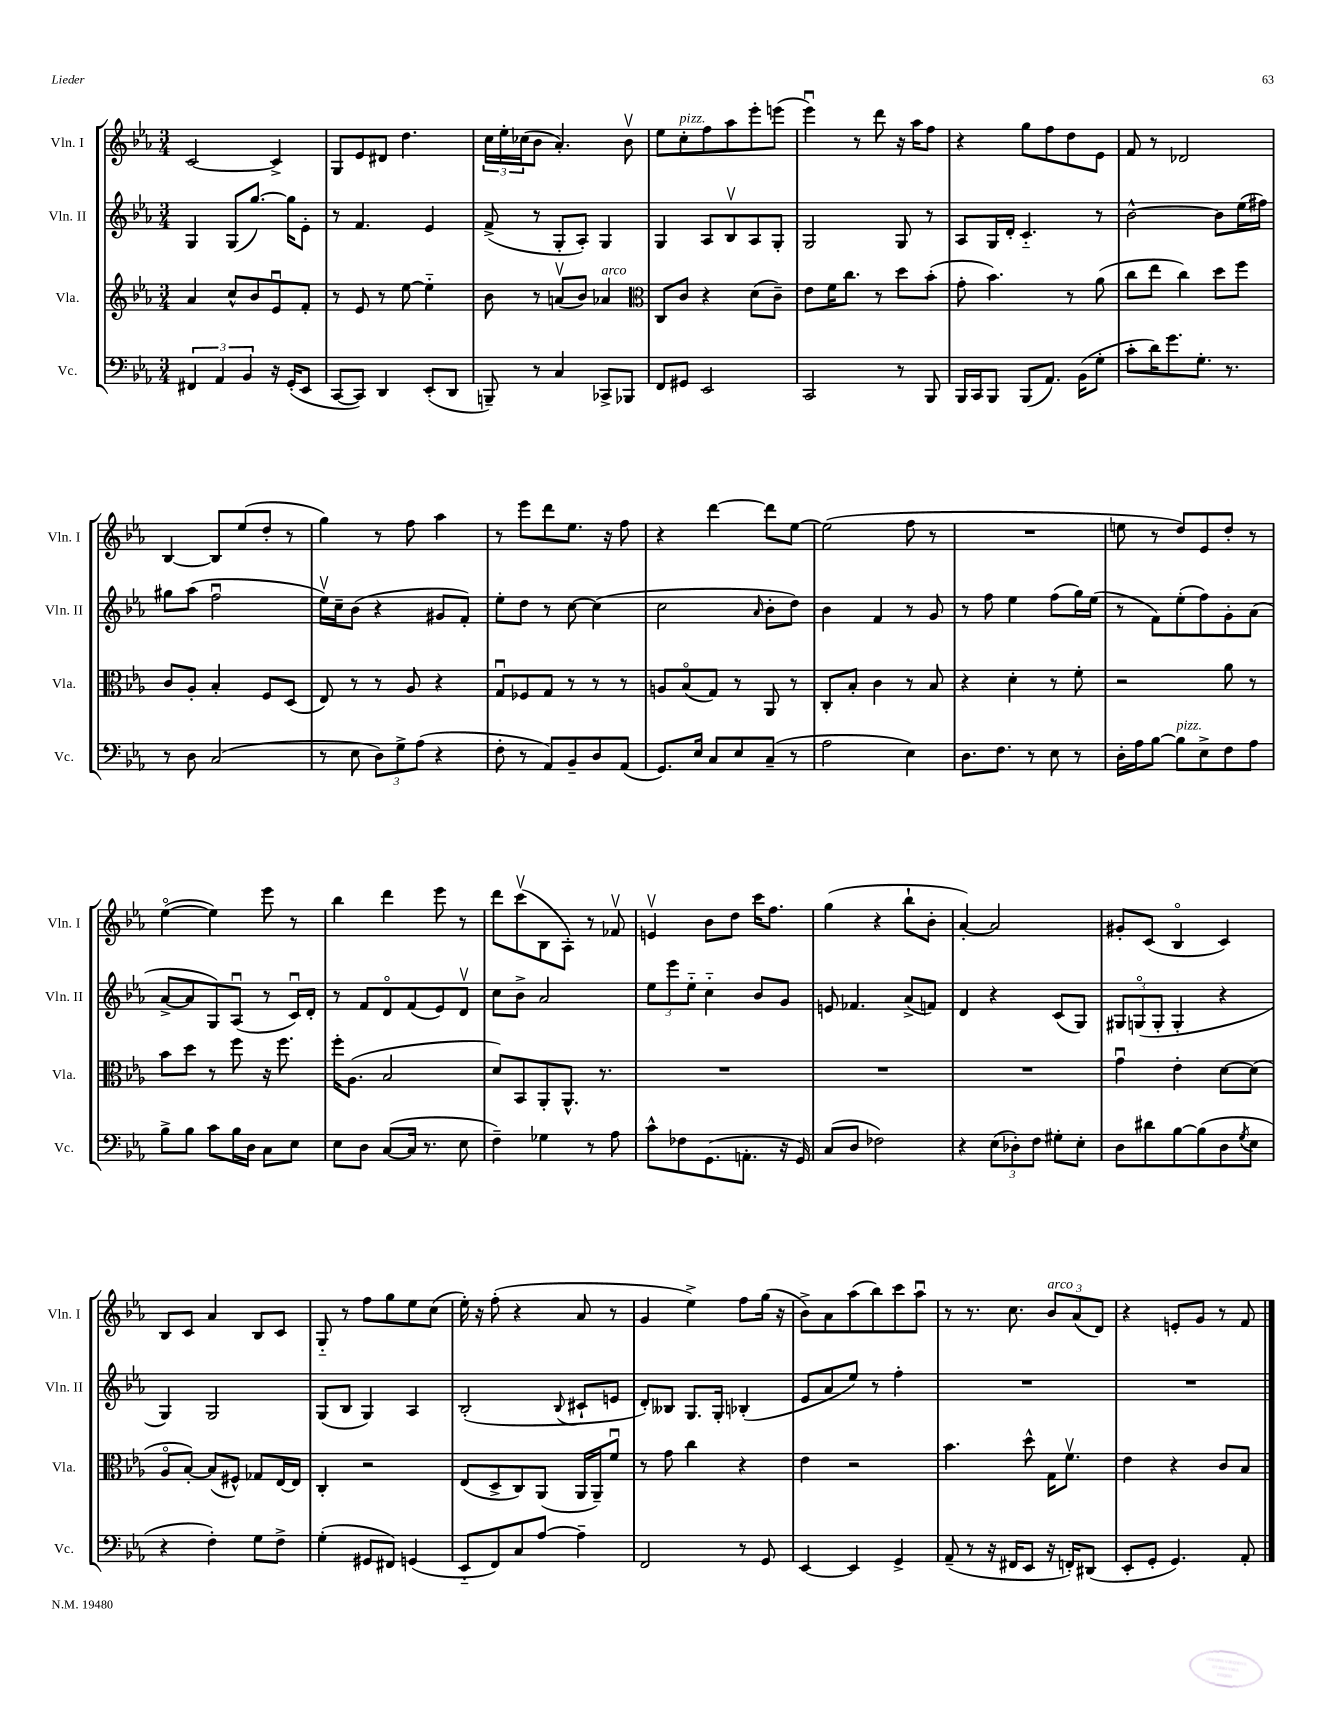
<<
\new StaffGroup <<
\new Staff = "s0" \with { instrumentName = "Vln. I" shortInstrumentName = "Vln. I" } {
    \clef treble \key ees \major \numericTimeSignature \time 3/4
    c'2~ c'4-> |
    g8 ees'8 dis'8 d''4. |
    \tuplet 3/2 { c''16 ees''16-. ces''16( } bes'8 aes'4.-.) bes'8\upbow |
    ees''8 c''8-.^\markup { \italic "pizz." } f''8 aes''8 ees'''8-. e'''8( |
    ees'''4\downbow) r8 d'''8 r16 aes''16 f''8 |
    r4 g''8 f''8 d''8 ees'8 |
    f'8 r8 des'2 |
    bes4~ bes8 ees''8( d''8-. r8 |
    g''4) r8 f''8 aes''4 |
    r8 ees'''8 d'''8 ees''8. r16 f''8 |
    r4 d'''4~ d'''8 ees''8~ |
    ees''2( f''8 r8 |
    R2. |
    e''8 r8 d''8) ees'8 d''8-. r8 |
    ees''4~\flageolet( ees''4) ees'''8 r8 |
    bes''4 d'''4 ees'''8 r8 |
    d'''8 c'''8\upbow( bes8 aes8-.) r8 fes'8\upbow |
    e'4\upbow bes'8 d''8 c'''16 f''8. |
    g''4( r4 bes''8-! bes'8-. |
    aes'4~-.) aes'2 |
    gis'8-. c'8( bes4\flageolet c'4) |
    bes8 c'8 aes'4 bes8 c'8 |
    g8-_ r8 f''8 g''8 ees''8 c''8( |
    ees''16-.) r16 f''8-.( r4 aes'8 r8 |
    g'4 ees''4->) f''8 g''16( r16 |
    bes'8->) aes'8 aes''8( bes''8) c'''8 aes''8\downbow |
    r8 r8. c''8. \tuplet 3/2 { bes'8^\markup { \italic "arco" } aes'8( d'8) } |
    r4 e'8-. g'8 r8 f'8 \bar "|." |
}
\new Staff = "s1" \with { instrumentName = "Vln. II" shortInstrumentName = "Vln. II" } {
    \clef treble \key ees \major \numericTimeSignature \time 3/4
    g4 g8( g''8.~) g''16 ees'8-. |
    r8 f'4. ees'4 |
    f'8->( r8 g8-. aes8-.) g4 |
    g4 aes8 bes8\upbow aes8 g8-. |
    g2 g8 r8 |
    aes8 g16 d'16-. c'4.-_ r8 |
    bes'2~-^ bes'8 ees''16( fis''16) |
    gis''8 aes''8( f''2\downbow |
    ees''16\upbow) c''16-- bes'8( r4 gis'8 f'8-.) |
    ees''8-. d''8 r8 c''8~ c''4( |
    c''2 \grace { aes'16 } bes'8-. d''8) |
    bes'4 f'4 r8 g'8 |
    r8 f''8 ees''4 f''8( g''16) ees''16( |
    r8 f'8) ees''8-.( f''8) g'8-. aes'8( |
    aes'8~-> aes'8 g8) aes8\downbow( r8 c'16\downbow) d'16-. |
    r8 f'8 d'8\flageolet f'8( ees'8) d'8\upbow |
    c''8 bes'8-> aes'2 |
    \tuplet 3/2 { ees''8 ees'''8 ees''8-_ } c''4-_ bes'8 g'8 |
    e'8 fes'4. aes'8->( f'8) |
    d'4 r4 c'8( g8) |
    \tuplet 3/2 { gis8 g8\flageolet( g8-. } g4-. r4 |
    g4) g2 |
    g8( bes8 g4) aes4 |
    bes2-.( \appoggiatura { bes8 } cis'8-! e'8 |
    d'8-.) beses8 g8. g16-. bes4-.( |
    ees'8 aes'8 ees''8) r8 f''4-. |
    R2. |
    R2. \bar "|." |
}
\new Staff = "s2" \with { instrumentName = "Vla." shortInstrumentName = "Vla." } {
    \clef treble \key ees \major \numericTimeSignature \time 3/4
    aes'4 c''8-^ bes'8 ees'8\downbow f'8-. |
    r8 ees'8 r8 ees''8~ ees''4-_ |
    bes'8 r8 a'8\upbow( bes'8) aes'4^\markup { \italic "arco" } |
    \clef alto c8 c'8 r4 d'8( c'8--) |
    ees'8 f'16 c''8. r8 d''8 bes'8-.( |
    g'8-. bes'4.) r8 aes'8( |
    c''8 ees''8 c''4) d''8 f''8 |
    c'8 aes8-. bes4-. f8 d8( |
    ees8) r8 r8 aes8 r4 |
    g8\downbow fes8 g8 r8 r8 r8 |
    a8 bes8\flageolet( g8) r8 aes,8 r8 |
    c8-. bes8-. c'4 r8 bes8 |
    r4 d'4-. r8 f'8-. |
    r2 aes'8 r8 |
    bes'8 d''8 r8 f''8 r16 f''8. |
    f''16-. aes8.( bes2 |
    d'8) bes,8 aes,8-. aes,8.-^ r8. |
    R2. |
    R2. |
    R2. |
    g'4\downbow ees'4-. d'8~ d'8( |
    aes8\flageolet bes8~-.) bes8( fis8-^) ges8 ees16~ ees16 |
    c4-. r2 |
    ees8( d8-> c8) aes,8( aes,16 aes,16--) f'8\downbow |
    r8 g'8 c''4 r4 |
    ees'4 r2 |
    bes'4. d''8-^ g16 f'8.\upbow |
    ees'4 r4 c'8 bes8 \bar "|." |
}
\new Staff = "s3" \with { instrumentName = "Vc." shortInstrumentName = "Vc." } {
    \clef bass \key ees \major \numericTimeSignature \time 3/4
    \tuplet 3/2 { fis,4 aes,4 bes,4 } r16 g,16-.( ees,8 |
    c,8~ c,8) d,4 ees,8-.( d,8 |
    b,,8--) r8 c4 ces,8-> bes,,8 |
    f,8 gis,8 ees,2 |
    c,2 r8 bes,,8 |
    bes,,16 c,16 bes,,8 bes,,8( aes,8.) bes,16( g8-. |
    c'8-. d'16) g'8. g8.-. r8. |
    r8 d8 c2( |
    r8 ees8 \tuplet 3/2 { d8) g8-> aes8( } r4 |
    f8-. r8 aes,8) bes,8-- d8 aes,8( |
    g,8.) ees16 c8 ees8 c8--( r8 |
    aes2 ees4) |
    d8. f8. r8 ees8 r8 |
    d16-. aes16 bes8~ bes8^\markup { \italic "pizz." } ees8-> f8 aes8 |
    bes8-> bes8 c'8 bes16 d16 c8 ees8 |
    ees8 d8 c8~( c16 r8. ees8 |
    f4--) ges4 r8 aes8 |
    c'8-^ fes8 g,8.( a,8.-. r16 g,16) |
    c8( d8 fes2) |
    r4 \tuplet 3/2 { ees8( des8-.) f8 } gis8-. ees8-. |
    d8 dis'8 bes8~ bes8( d8 \acciaccatura { g8 } ees8 |
    r4 f4-.) g8 f8-> |
    g4-.( gis,8 fis,8) g,4( |
    ees,8-_ f,8) c8 aes8~ aes4-- |
    f,2 r8 g,8 |
    ees,4~ ees,4 g,4-> |
    aes,8--( r8 r16 fis,16 ees,8 r16 f,16-.) dis,8( |
    ees,8-. g,8-. g,4.) aes,8-. \bar "|." |
}
>>
>>
\layout { \context { \Score \remove "Bar_number_engraver" } }
